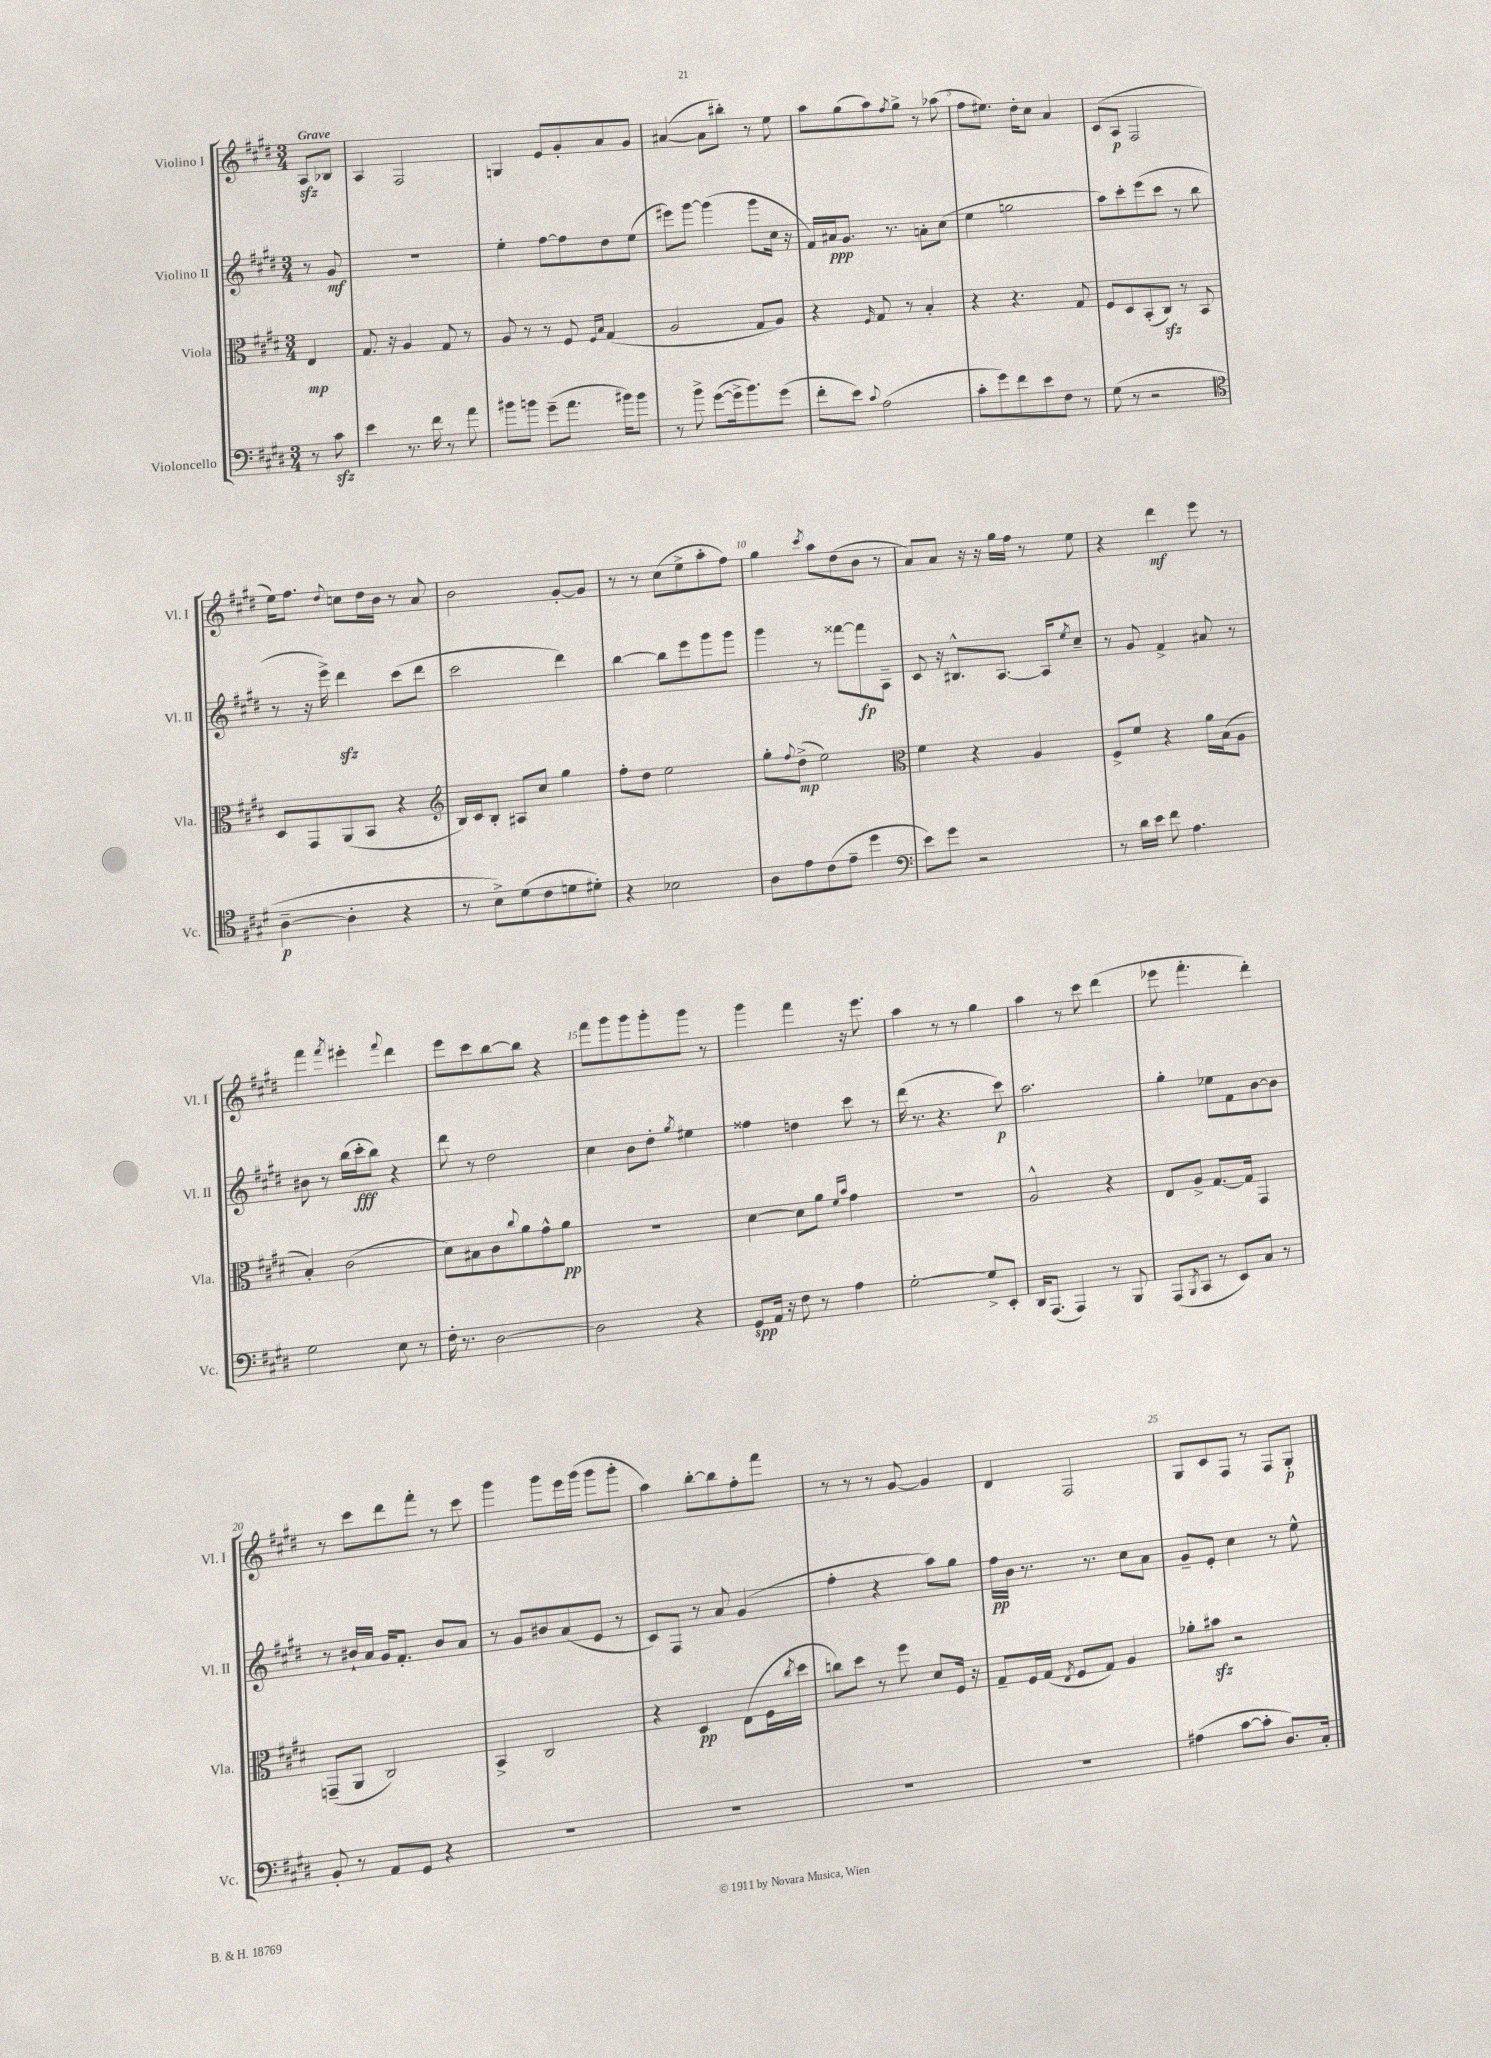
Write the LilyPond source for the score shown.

<<
\new StaffGroup <<
\new Staff = "s0" \with { instrumentName = "Violino I" shortInstrumentName = "Vl. I" } {
    \clef treble \key e \major \numericTimeSignature \time 3/4 \partial 4 \tempo "Grave"
    a8\sfz bes8 |
    a4 fis2 |
    g4 e'8 gis'8-. a'8 gis'8 |
    ais'4~( ais'8 bis''8-.) r8 e''8 |
    a''8 gis''8( a''8) \acciaccatura { fis''8 } gis''8-> r8 aes''8( |
    fis''8 eis''8.) dis''16-. cis''8 a'4 |
    cis'8( a8\p fis2 |
    e''16) fis''8. \appoggiatura { dis''8 } c''8 dis''16 b'16 r8 a'8 |
    b'2 gis'8~-. gis'8 |
    r8 r8 cis''8( e''8-> a''8-. fis''8) |
    gis''4 \acciaccatura { cis'''8 } a''8 dis''8( b'8 r8 |
    a'8) a'8 r16 r16 gis''16 fis''16 r8 e''8 |
    r4 dis'''4\mf e'''8 r8 |
    fis'''4 \acciaccatura { fis'''8 } eis'''4-. \appoggiatura { fis'''8 } dis'''4 |
    e'''8 cis'''8 b''8~ b''8 r4 |
    fis'''8 gis'''8 gis'''8 gis'''8-. gis'''8 r8 |
    gis'''4 fis'''4 r16 e'''8. |
    a''4 r8 r8 gis''4 |
    a''4 r8 cis'''8 dis'''4( |
    ees'''8 fis'''4.-. dis'''4-.) |
    r8 cis'''8 dis'''8 fis'''8-. r8 cis'''8 |
    gis'''4 gis'''8 e'''16 gis'''16( gis'''8 gis'''8-. |
    a''4) b''8~-. b''8 fis''8-. fis'''8 |
    r8 r8 r8 gis'8~ gis'4 |
    dis'4 fis2 |
    gis8 cis'8 fis8 r8 fis8 gis8-.\p \bar "|." |
}
\new Staff = "s1" \with { instrumentName = "Violino II" shortInstrumentName = "Vl. II" } {
    \clef treble \key e \major \numericTimeSignature \time 3/4 \partial 4
    r8 gis'8\mf |
    R2. |
    e''4-. fis''8~ fis''8 dis''8 e''8( |
    eis'''8) gis'''8~ gis'''4( gis'''8 cis''16 r16 |
    fis'16) ais'16\ppp gis'8. r8. a'8-. cis''8( |
    e''4 g''2 |
    a''8) cis'''8-. e'''8( cis'''8 r8 b''8 |
    r8 r16 e'''16->) dis'''4\sfz cis'''8( dis'''8 |
    cis'''2 dis'''4) |
    b''4~ b''8 e'''8 gis'''8 gis'''8 |
    gis'''4 r8 fisis'''8~ fisis'''8\fp a8-- |
    cis'8 r16 bis8.-^ a8.~ a16 \acciaccatura { e''8 } cis''8-- |
    r8 gis'8 fis'4-> ais'8 r8 |
    bis'8 r8 b''16( cis'''16-.\fff b''8) r4 |
    dis'''8 r8 dis''2 |
    cis''4 b'8 dis''8-. \acciaccatura { gis''8 } eis''4 |
    fisis''4 d''4 cis'''8 r8 |
    dis'''16( r8. r4. cis'''8\p) |
    a''2. |
    gis''4-. ees''8 fis'8 b'8~ b'8 |
    r8 bis'16-! a'16 gis'16 fis'8.-. bis'8 a'8 |
    r8 gis'8 bis'8 a'8( e'8 r8 |
    cis'8) fis8 r8 a'8 gis'4( |
    fis''4-. r4 a''8) gis''8 |
    fis''16\pp b'16 r8. r8. cis''8 a'8 |
    gis'8-- e'8-. cis''4 r8 e''8-^ \bar "|." |
}
\new Staff = "s2" \with { instrumentName = "Viola" shortInstrumentName = "Vla." } {
    \clef alto \key e \major \numericTimeSignature \time 3/4 \partial 4
    e4\mp |
    gis8. r16 a4 gis8 r8 |
    a8 r8 r8 fis8 \grace { fis16 b16 } gis4( |
    a2 gis8 a8) |
    r4 \grace { fis16 } gis8 r8 b4-. |
    r4 r4. gis8 |
    fis8 dis8 b,8-.( cis8\sfz) r8 b,8 |
    dis8 gis,8 a,8( b,8 r4 |
    \clef treble b16) cis'16 b8-. ais8 cis''8 gis''4 |
    fis''8-. dis''8 e''2 |
    gis''8-. \appoggiatura { fis''8 } dis''8->\mp( e''2) |
    \clef alto fis'4 r4 a4 |
    fis8-> fis'8 r4 a'16 b16( a8 |
    b4-.) cis'2( |
    dis'8) bis8 cis'8 \appoggiatura { cis''8 } a'8 gis'8-^ a'8\pp |
    R2. |
    dis'4~ dis'8 a'8 \grace { fis'16 b'16 } gis'4 |
    R2. |
    a2-^ r4 |
    e8 a8-> gis8.~ gis16 gis,4 |
    g,8--( a,8 cis2) |
    b,4-> cis2 |
    r4 dis4\pp e8( fis16 \acciaccatura { cis''8 } dis''16 |
    c''8) dis''8 r8 fis''8 dis'8 fis16 r16 |
    gis8-- fis16 gis16( \acciaccatura { e8 } fis8 gis8) a4 |
    aes'8-. bis'8\sfz r2 \bar "|." |
}
\new Staff = "s3" \with { instrumentName = "Violoncello" shortInstrumentName = "Vc." } {
    \clef bass \key e \major \numericTimeSignature \time 3/4 \partial 4
    r8 cis'8\sfz |
    e'4 r8. fis'16 r8 a'8 |
    bis'8 b'8 gis'8--( a'8. bis'16) bis'8 |
    r8 b'8-> gis'8~( gis'16-> b'8.) gis'8( |
    fis'8-. e'8) \appoggiatura { cis'8 } a2( |
    cis'8-. gis'8) fis'8 e'8 fis8 r8 |
    gis8( r8 r2 |
    \clef tenor a4~--\p a4-. r4 |
    r8 b8->) dis'8( cis'8 d'8 dis'8-.) |
    r4 bes2 |
    a8 e'8 cis'8( e'8-- dis''4 |
    \clef bass e'8) gis'8 r2 |
    r8 dis'16 e'16 fis'8 a4. |
    gis2 e8 r8 |
    fis16-. r8. dis2~ |
    dis2 r4 |
    gis,8\spp a,16 r16 fis8 r8 a4 |
    gis2~-. gis8-> e,8-. |
    dis,16 a,,8.( a,,4) r8 b,,8 |
    a,,8( \acciaccatura { b,,8 } cis,8 r8 e,8) cis8 r8 |
    b,8-. r8 a,8 gis,8 r4 |
    R2. |
    R2. |
    R2. |
    R2. |
    ais4( cis'8~ cis'8-. dis8.) cis16-. \bar "|." |
}
>>
>>
\layout { \context { \Score \override BarNumber.break-visibility = ##(#f #t #t) barNumberVisibility = #(every-nth-bar-number-visible 5) } }
